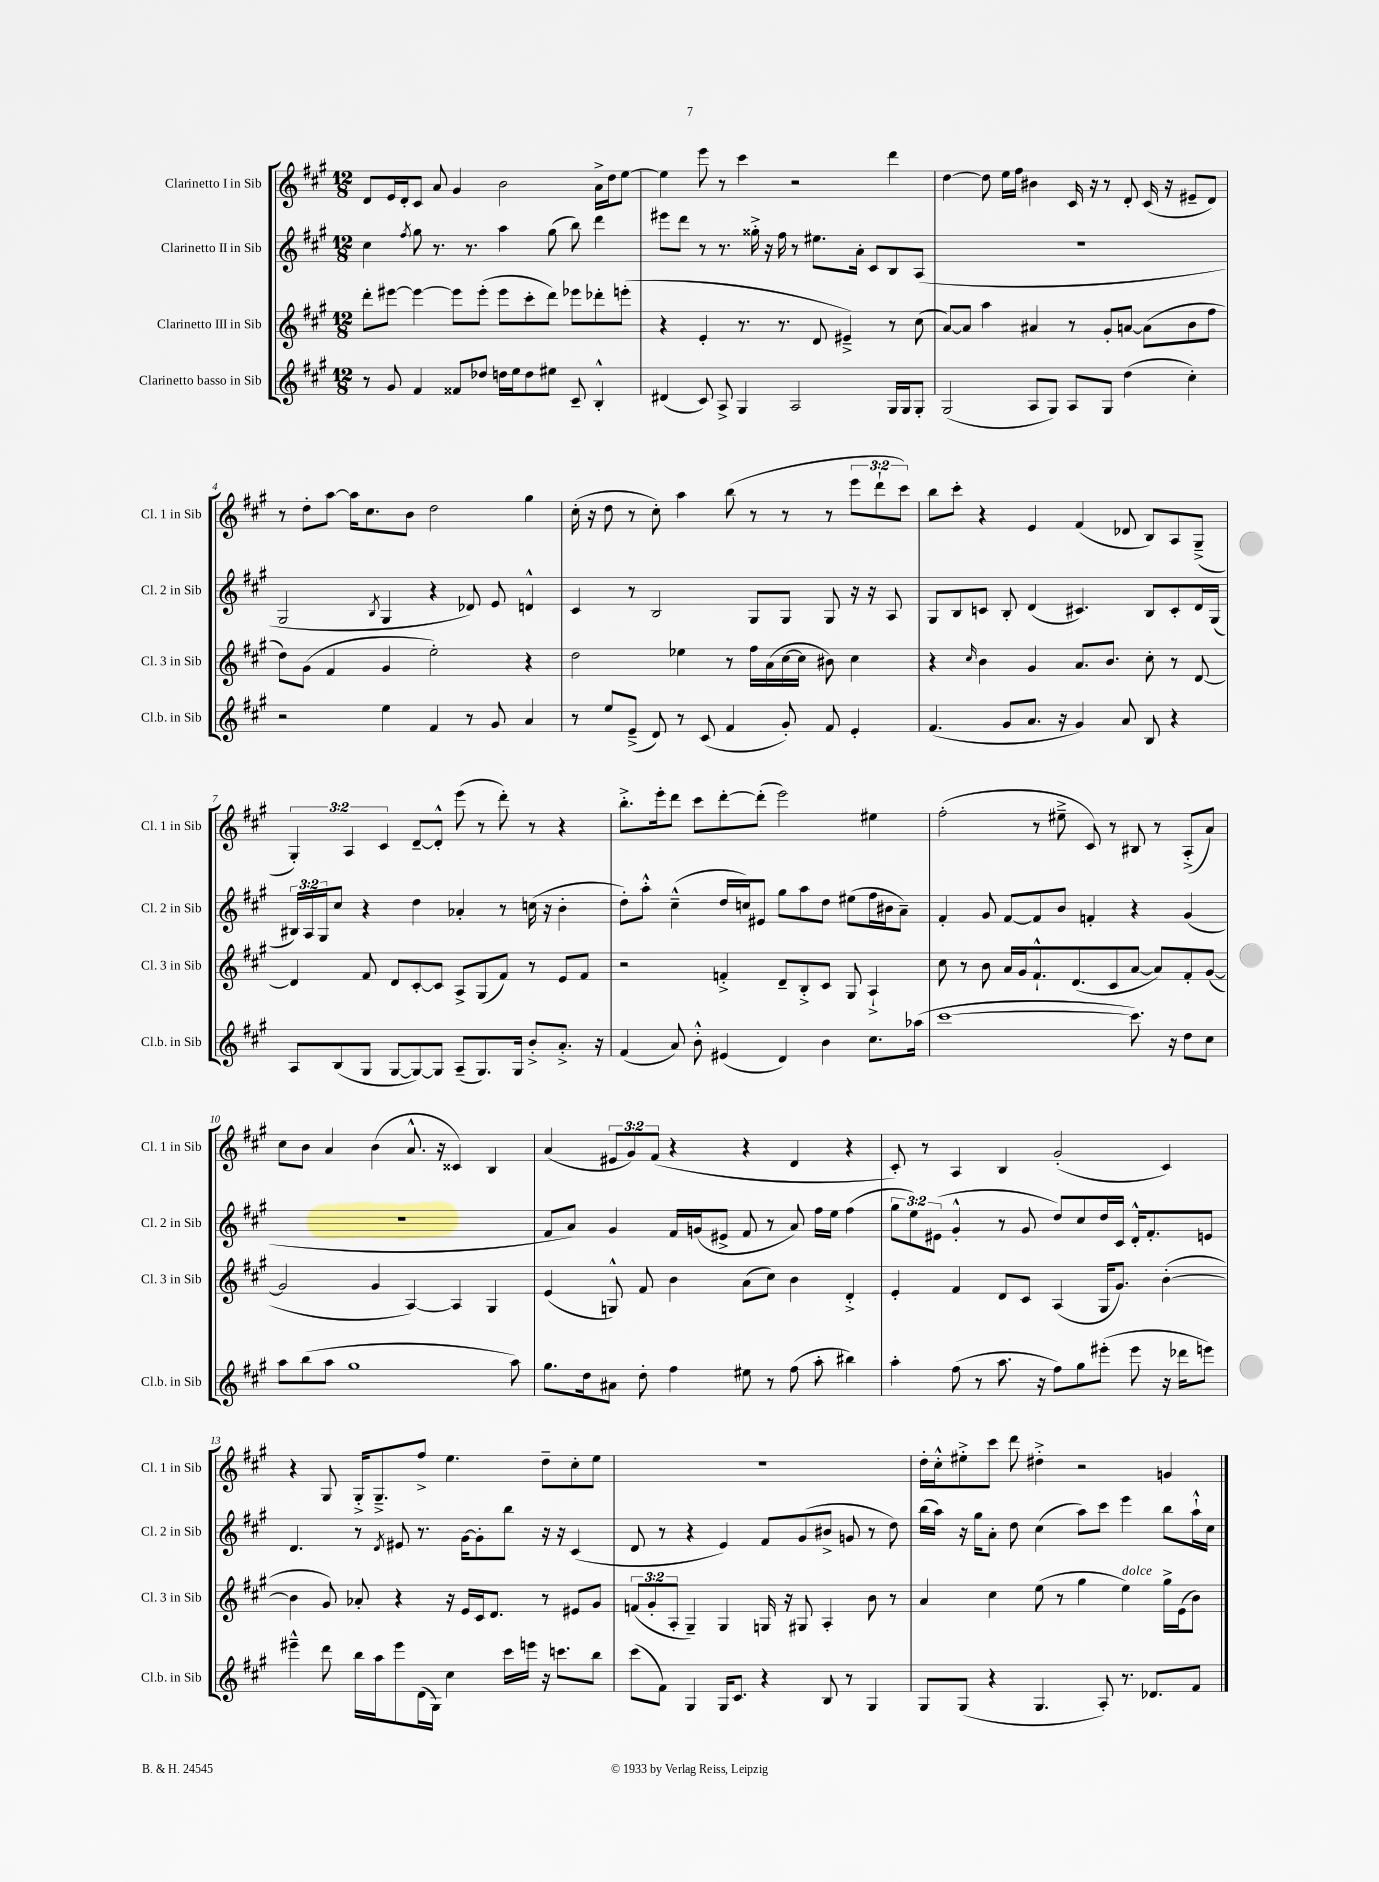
<<
\new StaffGroup <<
\new Staff = "s0" \with { instrumentName = "Clarinetto I in Sib" shortInstrumentName = "Cl. 1 in Sib" } {
    \clef treble \key a \major \numericTimeSignature \time 12/8 \override Staff.TupletNumber.text = #tuplet-number::calc-fraction-text
    d'8 e'16 d'16-. cis'8 a'8 gis'4 b'2 a'16-> d''16 e''8~ |
    e''4 e'''8 r8 cis'''4 r2 d'''4 |
    d''4~ d''8 e''16 fis''16 bis'4 cis'16 r16 r8 d'8-. cis'16( r16 eis'8-- d'8) |
    r8 d''8-. a''8~ a''16 cis''8. b'8 d''2 gis''4 |
    cis''16-.( r16 d''8 r8 cis''8-.) a''4 b''8( r8 r8 r8 \tuplet 3/2 { e'''8 d'''8-! cis'''8) } |
    b''8 cis'''8-. r4 e'4 fis'4( des'8 b8) a8 gis8--->( |
    \tuplet 3/2 { gis4-.) a4 cis'4 } d'8~-- d'8-.-^ e'''8( r8 d'''8-.) r8 r4 |
    b''8.-.-> e'''16-. d'''8 cis'''8 d'''8~-. d'''8-.( e'''2) eis''4 |
    fis''2-.( r8 eis''8---> cis'8) r8 bis8 r8 a8-.->( a'8) |
    cis''8 b'8 a'4 b'4( a'8.-^ r16 cisis'4) b4 |
    a'4( \tuplet 3/2 { eis'8 gis'8) fis'8( } r4 r4 d'4 r4 |
    cis'8-.) r8 a4 b4 gis'2-.( cis'4) |
    r4 gis8 gis16-.-> gis8.---> fis''8-> e''4. d''8-- cis''8-. e''8 |
    R1. |
    d''16-. cis''16-.-^ eis''8-.-> cis'''8 d'''8 dis''4-.-> r2 g'4 \bar "|." |
}
\new Staff = "s1" \with { instrumentName = "Clarinetto II in Sib" shortInstrumentName = "Cl. 2 in Sib" } {
    \clef treble \key a \major \numericTimeSignature \time 12/8 \override Staff.TupletNumber.text = #tuplet-number::calc-fraction-text
    cis''4 \acciaccatura { fis''8 } gis''8 r8. r8. a''4 gis''8( b''8) d'''4 |
    eis'''8 d'''8 r8 r8. gisis''16-.-> r16 fis''16 r8 eis''8. a'16-. cis'8 b8 a8( |
    R1. |
    gis2 \acciaccatura { b8 } gis4 r4 des'8) e'8 d'4-^ |
    cis'4 r8 b2 gis8 gis8 gis8 r16 r16 a8 |
    gis8 b8 c'8 b8-. d'4( cis'4.) b8 cis'8-. d'16 gis16( |
    \tuplet 3/2 { bis16) a16 gis16 } cis''8 r4 d''4 aes'4-. r8 c''16( r16 b'4-. |
    d''8-.) a''8-.-^ cis''4---^( d''16 c''16) eis'8 gis''8 a''8 d''8 eis''8( fis''16 bis'16 a'8--) |
    fis'4-. gis'8 fis'8~ fis'8 b'8 f'4-. r4 gis'4( |
    R1. |
    fis'8 a'8) gis'4 fis'16 g'16( eis'8-> fis'8 r8 a'8) fis''16 e''16 fis''4( |
    \tuplet 3/2 { gis''8 e''8) eis'8( } gis'4-.-^ r8 gis'8 d''8) cis''8 d''16 cis'16 d'16-.-^ fis'8.-. e'8 |
    d'4. r8 \acciaccatura { d'8 } eis'8 r8. gis'16~ gis'8-. b''8 r16 r16 cis'4( |
    d'8 r8 r4 e'4) fis'8 gis'8( bis'8-> g'8 r8 d''8) |
    b''16( a''16) r16 gis''16 a'8-. d''8 cis''4( a''8) cis'''8 e'''4 b''8 a''16-!-^ cis''16 \bar "|." |
}
\new Staff = "s2" \with { instrumentName = "Clarinetto III in Sib" shortInstrumentName = "Cl. 3 in Sib" } {
    \clef treble \key a \major \numericTimeSignature \time 12/8 \override Staff.TupletNumber.text = #tuplet-number::calc-fraction-text
    d'''8-. eis'''8~ eis'''4~ eis'''8 eis'''8-.( eis'''8 cis'''8-. d'''8) ees'''8 des'''8-. e'''8-.( |
    r4 e'4-. r8. r8. d'8 eis'4--->) r8 cis''8( |
    a'8~) a'8 a''4 ais'4 r8 gis'8-. a'8~ a'8( b'8 fis''8 |
    d''8) gis'8( fis'4 gis'4 e''2-.) r4 |
    d''2 ees''4 r8 fis''16 a'16( cis''16~ cis''16 bis'8) cis''4 |
    r4 \grace { cis''16 } b'4 gis'4 a'8. b'8. cis''8-. r8 d'8~ |
    d'4 fis'8 d'8 cis'8~-. cis'8 a8-> gis8( fis'8) r8 e'8 fis'8 |
    r2 f'4-.-> d'8-- b8-.-> cis'8 gis8 a4-!-> |
    cis''8 r8 b'8 a'16 gis'16 fis'8.-!-^ d'8.( cis'8 a'8~ a'8) fis'8-. gis'8~( |
    gis'2 gis'4 a4~) a4 gis4 |
    e'4( g8-^) fis'8 b'4 a'8( cis''8) b'4 d'4-.-> |
    e'4-. fis'4 d'8 cis'8 a4( gis16 gis'8.) b'4~-.( |
    b'4 gis'8) aes'8-. r4 r16 e'16 cis'16 d'8. r8 eis'8 gis'8 |
    \tuplet 3/2 { f'8( gis'8-. a8-. } gis4--) gis4 g16 r16 gis8 a4-. b'8 r8 |
    a'4 cis''4 e''8( r8 gis''4 e''4^\markup { \italic "dolce" }) gis''16-> e'16( b'8) \bar "|." |
}
\new Staff = "s3" \with { instrumentName = "Clarinetto basso in Sib" shortInstrumentName = "Cl.b. in Sib" } {
    \clef treble \key a \major \numericTimeSignature \time 12/8
    r8 gis'8 fis'4 fisis'8 des''8 d''16 e''16 d''8 eis''8 cis'8-- b4-.-^ |
    dis'4( cis'8) a8-> gis4 a2 gis16 gis16 gis8-. |
    gis2( a8 gis8) a8 gis8 d''4( cis''4-.) |
    r2 e''4 fis'4 r8 gis'8 a'4 |
    r8 e''8 e'8--->( d'8) r8 cis'8( fis'4 gis'8-.) fis'8 e'4-. |
    fis'4.( gis'8 a'8. r16 gis'4) a'8 b8 r4 |
    a8 b8( gis8 gis8~ gis8~) gis8 a8--( gis8.) gis16 b'8-.-> a'8.-.-> r16 |
    fis'4( a'8) b'8-.-^ eis'4( d'4) b'4 cis''8. aes''16( |
    cis'''1~ cis'''8.) r16 d''8 cis''8 |
    a''8 b''8( a''8 gis''1 a''8) |
    gis''8. d''16 ais'8 d''8-. fis''4 eis''8 r8 fis''8( a''8-. bis''4) |
    a''4-. fis''8( r8 a''8. r16 fis''8) gis''8 eis'''8-.( eis'''8 r16 des'''16 e'''8) |
    eis'''4---^ d'''8 b''16 a''16 eis'''8 d'16( gis16) cis''4 cis'''16 e'''16 r16 c'''8. b''8 |
    cis'''8( fis'8) gis4 gis16 cis'8. r4 b8 r8 gis4 |
    gis8 gis8( r4 gis4. a8-.) r8. des'8. fis'8 \bar "|." |
}
>>
>>
